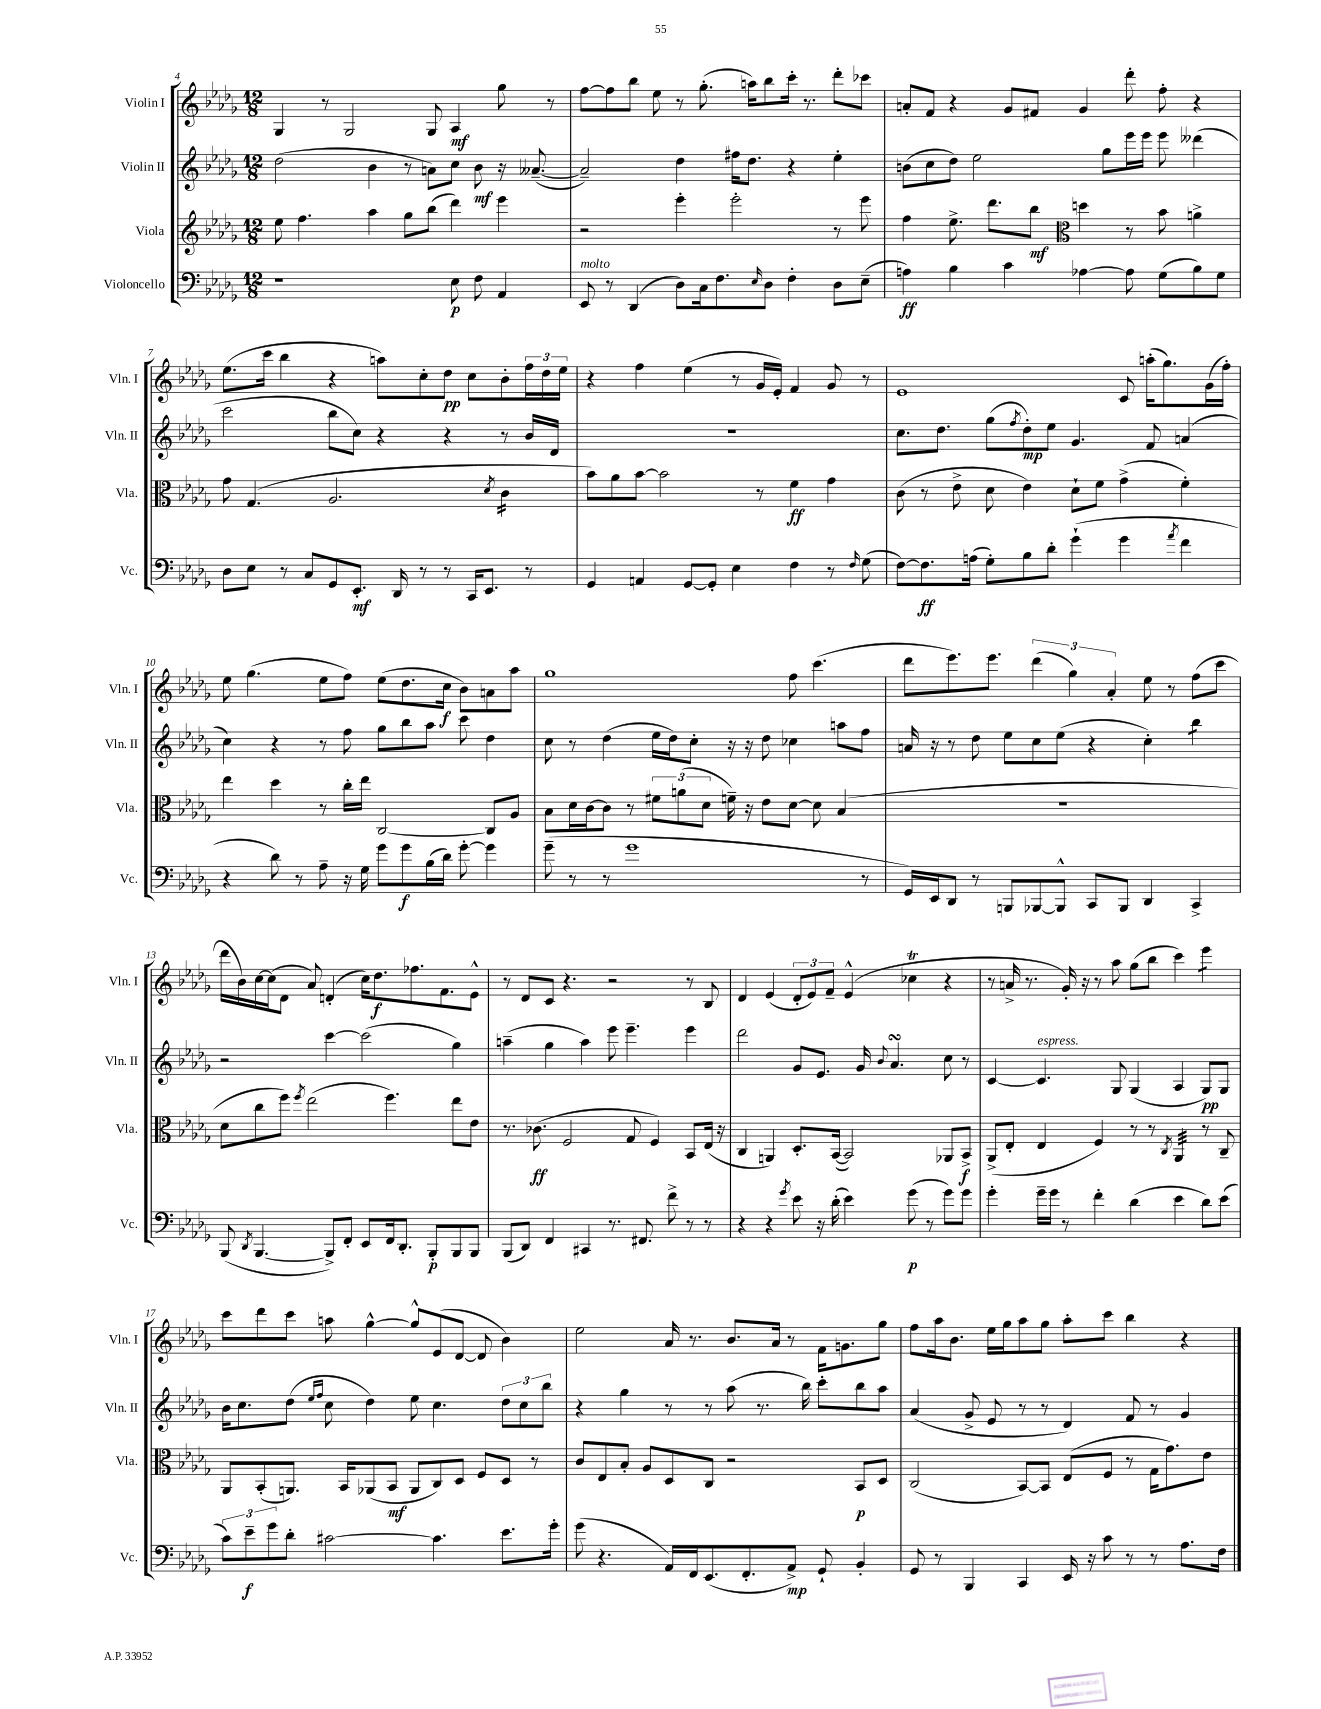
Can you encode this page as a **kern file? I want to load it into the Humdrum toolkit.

**kern	**dynam	**kern	**dynam	**kern	**dynam	**kern	**dynam
*part4	*part4	*part3	*part3	*part2	*part2	*part1	*part1
*staff4	*staff4	*staff3	*staff3	*staff2	*staff2	*staff1	*staff1
*I"Violoncello	*	*I"Viola	*	*I"Violin II	*	*I"Violin I	*
*I'Vc.	*	*I'Vla.	*	*I'Vln. II	*	*I'Vln. I	*
*clefF4	*	*clefG2	*	*clefG2	*	*clefG2	*
*k[b-e-a-d-g-]	*	*k[b-e-a-d-g-]	*	*k[b-e-a-d-g-]	*	*k[b-e-a-d-g-]	*
*M12/8	*	*M12/8	*	*M12/8	*	*M12/8	*
=4	=4	=4	=4	=4	=4	=4	=4
1r	.	8ee-\	.	(2dd-\	.	4G-/	.
.	.	4.ff\	.	.	.	.	.
.	.	.	.	.	.	8r	.
.	.	.	.	.	.	2G-/	.
.	.	4aa-\	.	4b-\	.	.	.
.	.	8gg-\L	.	8r	.	.	.
.	.	(8bb-\J	.	8an\L)	.	8G-/	.
8E-\	p	4ddd-\)	.	8cc\J	.	4A-/	mf
8F\	.	.	.	8b-\	mf	.	.
4AA-/	.	4eee-\	.	16r	.	8gg-\	.
.	.	.	.	([8.a--X~/	.	.	.
.	.	.	.	.	.	8r	.
=5	=5	=5	=5	=5	=5	=5	=5
!LO:TX:a:i:t=molto	!	!	!	!	!	!	!
8EE-/	.	2r	.	2a--~/])	.	[8ff\L	.
8r	.	.	.	.	.	8ff\]	.
(4DD-/	.	.	.	.	.	8bb-\J	.
.	.	.	.	.	.	8ee-\	.
8D-\L)	.	4eee-'\	.	4dd-\	.	8r	.
16C\k	.	.	.	.	.	(8.gg-'\	.
8.F\	.	.	.	.	.	.	.
.	.	2eee-'\	.	16ff#X\KL	.	.	.
.	.	.	.	8.dd-\J	.	16aan\KL)	.
16qqE-/	.	.	.	.	.	.	.
8D-\J	.	.	.	.	.	8bb-\	.
4F'\	.	.	.	4r	.	16ccc'\Jk	.
.	.	.	.	.	.	8.r	.
8D-\L	.	8r	.	4ee-'\	.	8ddd-'\L	.
(8E-~\J	.	8eee-\	.	.	.	8ccc-X\J	.
=6	=6	=6	=6	=6	=6	=6	=6
4An\)	ff	4ff\	.	(8bn\L	.	8an'/L	.
.	.	.	.	8cc\	.	8f/J	.
4B-\	.	8.ee-^\	.	8dd-\J)	.	4r	.
.	.	.	.	2ee-\	.	.	.
.	.	8.ddd-\L	.	.	.	.	.
4c\	.	.	.	.	.	8g-/L	.
.	.	8bb-\J	mf	.	.	8f#X/J	.
*	*	*clefC3	*	*	*	*	*
[4A-X\	.	4ddn\	.	.	.	4g-/	.
.	.	.	.	8gg-\L	.	.	.
8A-\]	.	8r	.	16eee-\L	.	8ddd-'\	.
.	.	.	.	16eee-\JJ	.	.	.
(8G-\L	.	8b-\	.	8eee-\	.	8ff'\	.
8B-\)	.	4an^\	.	(4ddd--X\	.	4r	.
8G-\J	.	.	.	.	.	.	.
!!LO:LB:g=z
=7	=7	=7	=7	=7	=7	=7	=7
8D-\L	.	8g-\	.	2ccc\	.	(8.ee-\L	.
8E-\J	.	(4.G-/	.	.	.	.	.
.	.	.	.	.	.	16ccc\Jk	.
8r	.	.	.	.	.	4bb-\	.
8C/L	.	.	.	.	.	.	.
8GG-/	.	2.A-/	.	8bb-\L	.	4r	.
8.EE-'/J	mf	.	.	8cc\J)	.	.	.
.	.	.	.	4r	.	8aan\L)	.
16DD-/	.	.	.	.	.	.	.
8r	.	.	.	.	.	8cc'\	.
8r	.	.	.	4r	.	8dd-\J	pp
16CC/KL	.	.	.	.	.	8cc\L	.
8.EE-/J	.	.	.	.	.	.	.
.	.	8qd-/	.	.	.	.	.
*	*	*tremolo	*	*	*	*	*
.	.	16c\LL	.	8r	.	8b-'\	.
.	.	16c\	.	.	.	.	.
8r	.	16c\	.	16b-/LL	.	24ff\L	.
.	.	.	.	.	.	24dd-\	.
.	.	16c\JJ	.	16d-/JJ	.	.	.
*	*	*Xtremolo	*	*	*	*	*
.	.	.	.	.	.	24ee-\JJ	.
=8	=8	=8	=8	=8	=8	=8	=8
4GG-/	.	8b-\L)	.	1.r	.	4r	.
.	.	8a-\	.	.	.	.	.
4AAn/	.	[8b-\J	.	.	.	4ff\	.
.	.	2b-\]	.	.	.	.	.
[8GG-/L	.	.	.	.	.	(4ee-\	.
8GG-'/J]	.	.	.	.	.	.	.
4E-\	.	.	.	.	.	8r	.
.	.	8r	.	.	.	16g-/LL	.
.	.	.	.	.	.	16e-'/JJ)	.
4F\	.	4f\	ff	.	.	4f/	.
8r	.	4g-\	.	.	.	8g-/	.
16qqF/	.	.	.	.	.	.	.
(8G-\	.	.	.	.	.	8r	.
=9	=9	=9	=9	=9	=9	=9	=9
[8F\L)	.	(8c\	.	8.cc\L	.	1e-	.
8.F\]	ff	8r	.	.	.	.	.
.	.	.	.	8.dd-\J	.	.	.
.	.	8e-^\	.	.	.	.	.
(16An\Jk	.	.	.	.	.	.	.
8G-'\L)	.	8d-\	.	(8gg-\L	.	.	.
.	.	.	.	8qff/	.	.	.
8B-\	.	4e-\)	.	8dd-'\)	mp	.	.
8d-'\J	.	.	.	8ee-\J	.	.	.
(4g-`\	.	8d-`\L	.	4.g-/	.	.	.
.	.	8f\J	.	.	.	.	.
4g-\	.	(4g-^\	.	.	.	8c/	.
.	.	.	.	8f/	.	(16aan'\KL	.
.	.	.	.	.	.	8.gg-\)	.
8qa-/	.	.	.	.	.	.	.
4f\	.	4f'\)	.	(4an/	.	.	.
.	.	.	.	.	.	(16g-\L	.
.	.	.	.	.	.	16ff'\JJ)	.
!!LO:LB:g=z
=10	=10	=10	=10	=10	=10	=10	=10
4r	.	4ee-\	.	4cc\)	.	8ee-\	.
.	.	.	.	.	.	(4.gg-\	.
8d-\)	.	4dd-\	.	4r	.	.	.
8r	.	.	.	.	.	.	.
8A-~\	.	8r	.	8r	.	8ee-\L	.
16r	.	16cc'\LL	.	8ff\	.	8ff\J)	.
16G-\	.	16ee-\JJ	.	.	.	.	.
8g-\L	.	[2C/	.	8gg-\L	.	(8ee-\L	.
8g-\	f	.	.	8bb-\	.	8.dd-\	.
(16B-\L	.	.	.	8aa-\J	.	.	.
16d-\JJ)	.	.	.	.	.	16cc\Jk	f
[8g-'\	.	.	.	8ccc\	.	8b-\L)	.
4g-\]	.	8C/L]	.	4dd-\	.	8an\	.
.	.	8A-/J	.	.	.	8aa-\J	.
=11	=11	=11	=11	=11	=11	=11	=11
(8g-~\	.	8B-\L	.	8cc\	.	1gg-	.
8r	.	16d-\L	.	8r	.	.	.
.	.	[16c\J	.	.	.	.	.
8r	.	8c\J]	.	(4dd-\	.	.	.
1g-	.	8r	.	.	.	.	.
.	.	12f#X\L	.	16ee-\LL	.	.	.
.	.	.	.	16dd-\J)	.	.	.
.	.	(12an\	.	.	.	.	.
.	.	.	.	8cc'\J	.	.	.
.	.	12d-\J	.	.	.	.	.
.	.	16fn~\)	.	16r	.	.	.
.	.	16r	.	16r	.	.	.
.	.	8e-\L	.	8dd-\	.	.	.
.	.	[8d-\J	.	4cc-X\	.	8ff\	.
.	.	8d-\]	.	.	.	(4.ccc\	.
.	.	(4B-/	.	8aan\L	.	.	.
8r	.	.	.	8ff\J	.	.	.
=12	=12	=12	=12	=12	=12	=12	=12
16GG-/LL)	.	1.r	.	16an/	.	8ddd-\L	.
16EE-/J	.	.	.	16r	.	.	.
8DD-/J	.	.	.	8r	.	8.eee-\)	.
8r	.	.	.	8dd-\	.	.	.
.	.	.	.	.	.	8.eee-\J	.
8BBBn/L	.	.	.	8ee-\L	.	.	.
[8BBB-X/	.	.	.	8cc\	.	(6ddd-\	.
8BBB-^^/J]	.	.	.	(8ee-\J	.	.	.
.	.	.	.	.	.	6gg-\)	.
8CC/L	.	.	.	4r	.	.	.
.	.	.	.	.	.	6a-'/	.
8BBB-/J	.	.	.	.	.	.	.
4DD-/	.	.	.	4cc'\)	.	8ee-\	.
.	.	.	.	.	.	8r	.
*	*	*	*	*tremolo	*	*	*
4CC^/	.	.	.	8bb-\L	.	(8ff\L	.
.	.	.	.	8bb-\J	.	8ccc\J	.
*	*	*	*	*Xtremolo	*	*	*
!!LO:LB:g=z
=13	=13	=13	=13	=13	=13	=13	=13
(8BBB-/	.	8d-\L	.	2r	.	16ddd-\LL	.
.	.	.	.	.	.	16b-\)	.
8qDD-/	.	.	.	.	.	.	.
[4.BBB-/	.	8cc\	.	.	.	[16cc\	.
.	.	.	.	.	.	(16cc\J]	.
.	.	8ff\J)	.	.	.	8d-\J	.
.	.	8qff/	.	.	.	.	.
.	.	(2ee-\	.	.	.	8a-/)	.
8BBB-^/L])	.	.	.	[4ccc\	.	(4dn'/	.
8FF'/J	.	.	.	.	.	.	.
8EE-/L	.	.	.	(2ccc\]	.	16cc\KL)	.
.	.	.	.	.	.	8.dd-\	f
16FF/k	.	4.ff\)	.	.	.	.	.
8.DD-'/J	.	.	.	.	.	.	.
.	.	.	.	.	.	8.ff-X\	.
8BBB-'/L	p	.	.	.	.	.	.
.	.	.	.	.	.	8.f\	.
8BBB-/	.	8ee-\L	.	4gg-\)	.	.	.
8BBB-/J	.	8e-\J	.	.	.	8e-^^\J	.
=14	=14	=14	=14	=14	=14	=14	=14
(8BBB-/L	.	8.r	.	(4aan~\	.	8r	.
8DD-/J)	.	.	.	.	.	8d-/L	.
.	.	(8.c-X\	ff	.	.	.	.
4FF/	.	.	.	4gg-\	.	8c/J	.
.	.	2F/	.	.	.	4.r	.
4CC#X/	.	.	.	4aa\)	.	.	.
8.r	.	.	.	8eee-\	.	2r	.
.	.	8G-/	.	4.eee-~\	.	.	.
8.FF#X/	.	.	.	.	.	.	.
.	.	4F/)	.	.	.	.	.
8f^\	.	.	.	.	.	.	.
8r	.	8BB-/L	.	4eee-\	.	8r	.
8r	.	(16E-/Jk	.	.	.	8B-/	.
.	.	16r	.	.	.	.	.
=15	=15	=15	=15	=15	=15	=15	=15
4r	.	4C/	.	2ddd-\	.	4d-/	.
4r	.	4AAn/)	.	.	.	(4e-/	.
8qg-/	.	.	.	.	.	.	.
8e-\	.	8.D-'/L	.	8g-/L	.	12d-'/L	.
.	.	.	.	.	.	12e-/)	.
16r	.	.	.	8.e-/J	.	.	.
.	.	.	.	.	.	12f~/J	.
(16d-'\	.	([16BB-/Jk	.	.	.	.	.
4e-\)	.	2BB-/])	.	.	.	(4e-^^/	.
.	.	.	.	16g-/	.	.	.
.	.	.	.	8qqb-/	.	.	.
.	.	.	.	4.a-sSSS/	.	.	.
(8g-\	p	.	.	.	.	4cc-XT\	.
8r	.	.	.	.	.	.	.
8g-\L)	.	8AA-X/L	.	8cc\	.	4r	.
8g-\J	.	8BB-^/J	f	8r	.	.	.
=16	=16	=16	=16	=16	=16	=16	=16
4g-'\	.	(8AA-^/L	.	[4c/	.	8r	.
.	.	8E-'/J	.	.	.	16an^/	.
.	.	.	.	.	.	8.r	.
!	!	!	!	!LO:TX:a:i:t=espress.	!	!	!
16g-~\LL	.	4E-/	.	4.c/]	.	.	.
16g-\JJ	.	.	.	.	.	.	.
8r	.	.	.	.	.	16g-'/)	.
.	.	.	.	.	.	16r	.
4f'\	.	4F/)	.	.	.	8r	.
.	.	.	.	8G-/	.	8aa-\	.
(4d-\	.	8r	.	(4G-/	.	(8gg-\L	.
.	.	8r	.	.	.	8bb-\J	.
.	.	8qC/	.	.	.	.	.
*	*	*tremolo	*	*	*	*	*
4e-\	.	32AA-/LLL	.	4A-/	.	4ccc\)	.
.	.	32AA-/	.	.	.	.	.
.	.	32AA-/	.	.	.	.	.
.	.	32AA-/	.	.	.	.	.
.	.	32AA-/	.	.	.	.	.
.	.	32AA-/	.	.	.	.	.
.	.	32AA-/	.	.	.	.	.
.	.	32AA-/JJJ	.	.	.	.	.
*	*	*Xtremolo	*	*	*	*	*
*	*	*	*	*	*	*tremolo	*
8d-\L)	.	8r	.	8G-/L)	pp	8eee-\L	.
(8e-\J	.	8C~/	.	8G-/J	.	8eee-\J	.
*	*	*	*	*	*	*Xtremolo	*
!!LO:LB:g=z
=17	=17	=17	=17	=17	=17	=17	=17
12c\L)	.	8AA-/L	.	16b-\KL	.	8ccc\L	.
.	.	.	.	8.cc\	.	.	.
12e-~\	f	.	.	.	.	.	.
.	.	(8BB-'/	.	.	.	8ddd-\	.
12g-\	.	.	.	.	.	.	.
8d-'\J	.	8.AAn/J)	.	(8dd-\J	.	8ccc\J	.
.	.	.	.	16qqee-/LL	.	.	.
.	.	.	.	16qqff/JJ	.	.	.
[2c#X\	.	.	.	8cc\	.	8aan\	.
.	.	16BB-/KL	.	.	.	.	.
.	.	(8AA-X/	.	4dd-\)	.	[4gg-^^\	.
.	.	8BB-/J	mf	.	.	.	.
.	.	8AA-/L	.	8ee-\	.	8gg-^^/L]	.
4.c#\]	.	8C/)	.	4.cc\	.	(8e-/	.
.	.	8D-/J	.	.	.	[8d-/J	.
.	.	8F/L	.	.	.	8d-/]	.
8.e-\L	.	8D-/J	.	12dd-\L	.	4b-\)	.
.	.	.	.	12cc\	.	.	.
.	.	8r	.	.	.	.	.
.	.	.	.	12bb-\J	.	.	.
16g-'\Jk	.	.	.	.	.	.	.
=18	=18	=18	=18	=18	=18	=18	=18
(8g-\	.	8c/L	.	4r	.	2ee-\	.
4.r	.	8E-/	.	.	.	.	.
.	.	8B-'/J	.	4gg-\	.	.	.
.	.	8A-/L	.	.	.	.	.
16AA-/LL)	.	8D-/	.	8r	.	16a-/	.
16FF/J	.	.	.	.	.	8.r	.
(8.EE-/	.	8C/J	.	8r	.	.	.
.	.	2r	.	(8aa-\	.	8.b-/L	.
8.FF'/	.	.	.	.	.	.	.
.	.	.	.	8.r	.	.	.
.	.	.	.	.	.	16a-/Jk	.
8AA-^/J)	mp	.	.	.	.	8r	.
.	.	.	.	16bb-\)	.	.	.
8GG-`/	.	.	.	8ccc'\L	.	16f\KL	.
.	.	.	.	.	.	8.gn\	.
4BB-'/	.	8BB-/L	p	8bb-\	.	.	.
.	.	8D-/J	.	8aa-\J	.	8gg-\J	.
=19	=19	=19	=19	=19	=19	=19	=19
8GG-/	.	(2C/	.	(4a-/	.	8ff\L	.
8r	.	.	.	.	.	16aa-\k	.
.	.	.	.	.	.	8.b-\J	.
4BBB-/	.	.	.	8g-^/	.	.	.
.	.	.	.	8e-/	.	16ee-\LL	.
.	.	.	.	.	.	16gg-\J	.
4CC/	.	[8BB-/L)	.	8r	.	8aa-\	.
.	.	8BB-/J]	.	8r	.	8gg-\J	.
16EE-/	.	(8E-/L	.	4d-/)	.	8aa-'\L	.
16r	.	.	.	.	.	.	.
8c\	.	8F/J	.	.	.	8ccc\J	.
8r	.	8r	.	8f/	.	4bb-\	.
8r	.	16G-\KL	.	8r	.	.	.
.	.	8.g-\)	.	.	.	.	.
8.A-\L	.	.	.	4g-/	.	4r	.
.	.	8e-\J	.	.	.	.	.
16F\Jk	.	.	.	.	.	.	.
==	==	==	==	==	==	==	==
*-	*-	*-	*-	*-	*-	*-	*-
